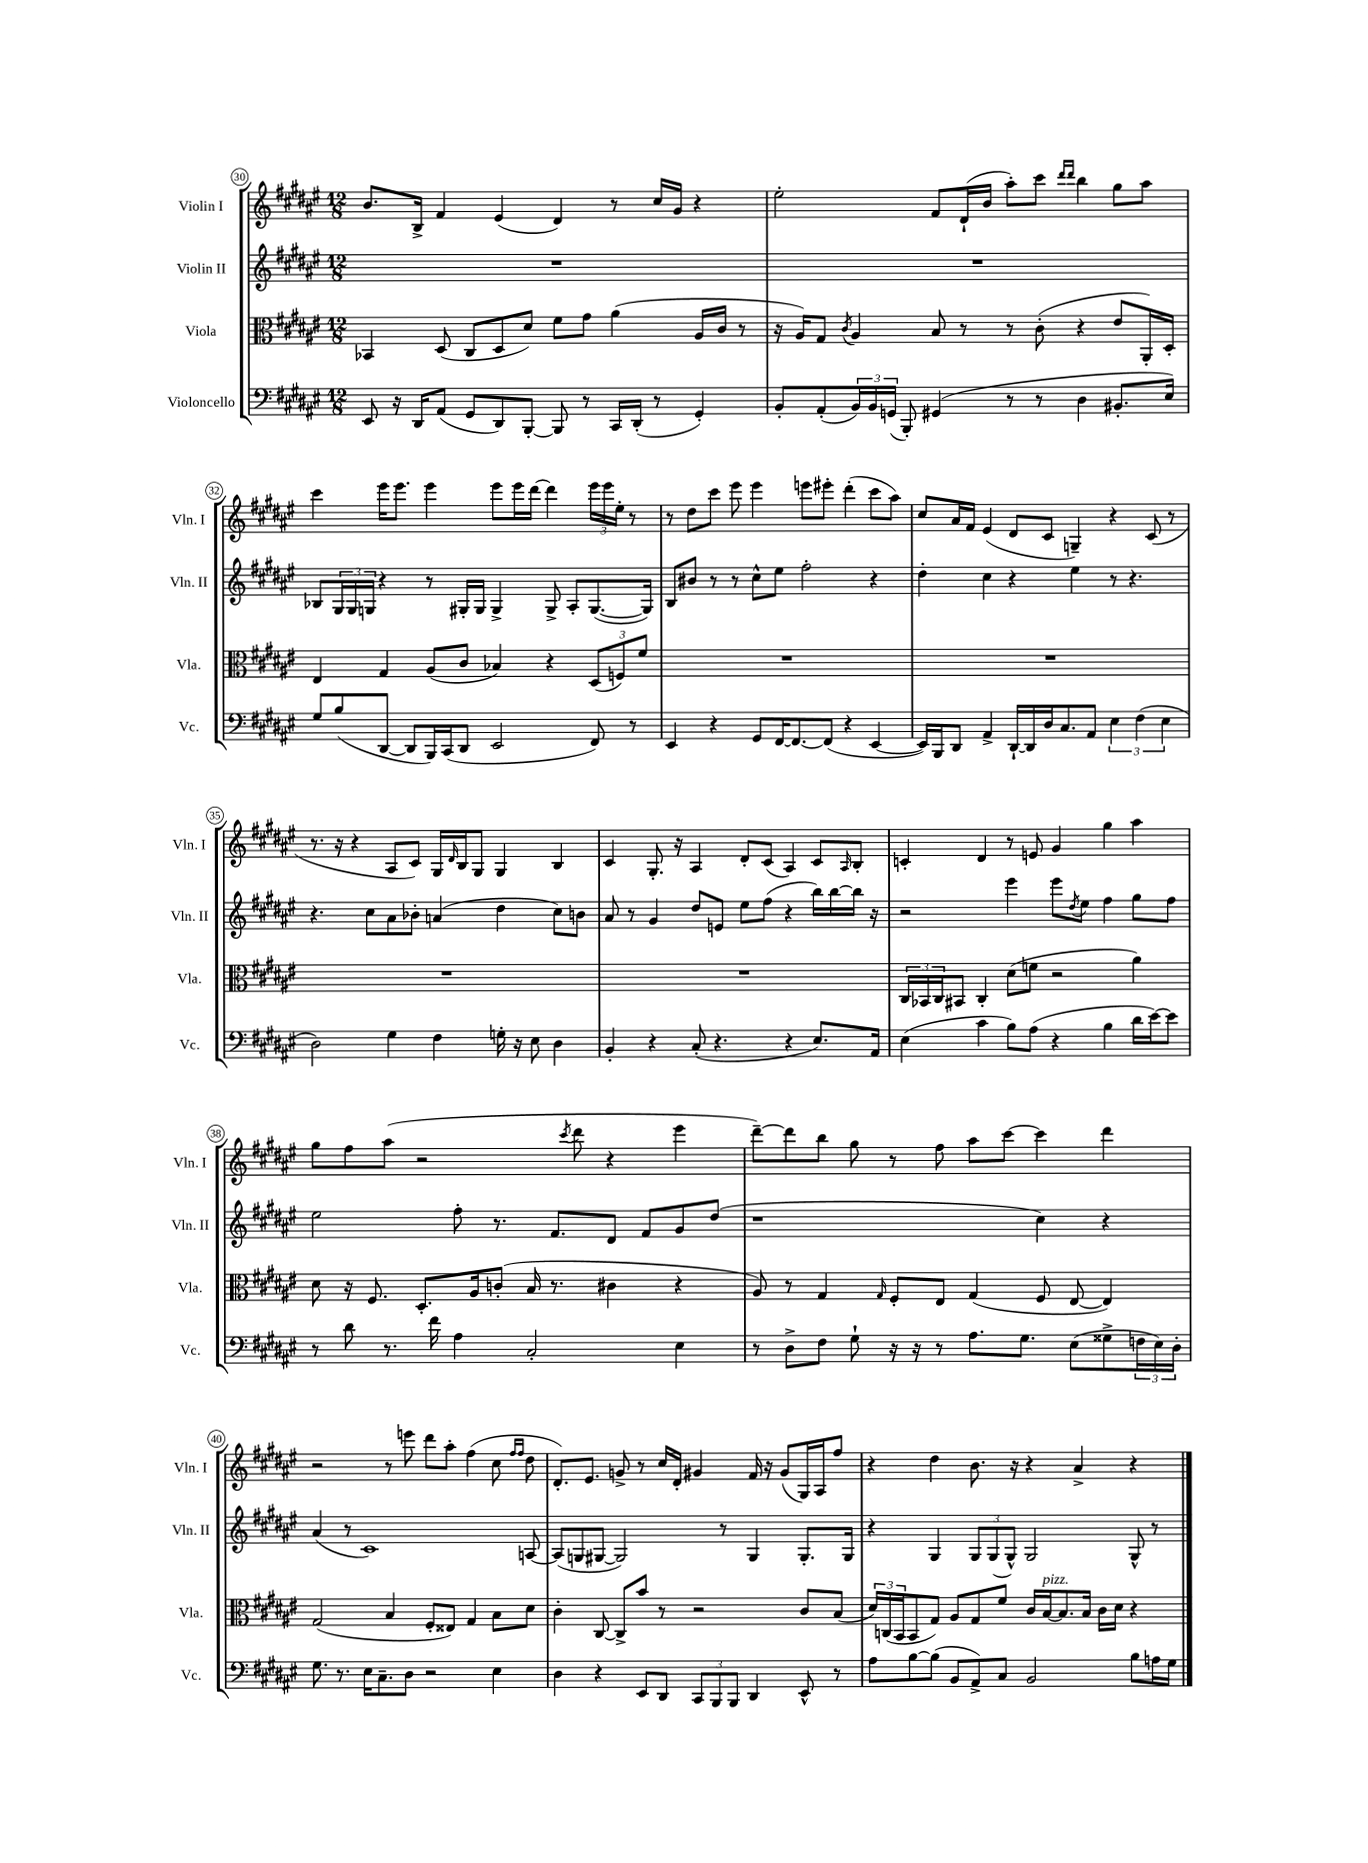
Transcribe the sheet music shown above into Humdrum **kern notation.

**kern	**kern	**kern	**kern
*part4	*part3	*part2	*part1
*staff4	*staff3	*staff2	*staff1
*I"Violoncello	*I"Viola	*I"Violin II	*I"Violin I
*I'Vc.	*I'Vla.	*I'Vln. II	*I'Vln. I
*clefF4	*clefC3	*clefG2	*clefG2
*k[f#c#g#d#a#e#]	*k[f#c#g#d#a#e#]	*k[f#c#g#d#a#e#]	*k[f#c#g#d#a#e#]
*M12/8	*M12/8	*M12/8	*M12/8
=30	=30	=30	=30
8EE#/	4BB-X/	1.r	8.b/L
16r	.	.	.
16DD#/KL	.	.	16B^/Jk
(8AA#/J	(8D#/	.	4f#/
8GG#/L	8C#/L	.	.
8DD#/)	8D#/	.	(4e#/
[8BBB'/J	8d#/J)	.	.
8BBB/]	8f#\L	.	4d#/)
8r	8g#\J	.	.
16CC#/LL	(4a#\	.	8r
(16DD#'/JJ	.	.	.
8r	.	.	16cc#/LL
.	.	.	16g#/JJ
4GG#'/)	16A#/LL	.	4r
.	16c#/JJ	.	.
.	8r	.	.
=31	=31	=31	=31
8BB'/L	16r	1.r	2ee#'\
.	16A#/KL)	.	.
(8AA#'/	8G#/J	.	.
.	8qc#/	.	.
24BB/L)	4A#/	.	.
24BB/	.	.	.
(24GGn/JJ	.	.	.
8BBB'/)	.	.	.
(4GG#X/	8B/	.	8f#/L
.	8r	.	(16d#`/L
.	.	.	16b/JJ
8r	8r	.	8aa#'\L)
8r	(8c#'\	.	8ccc#\J
.	.	.	16qqddd#/LL
.	.	.	16qqddd#/JJ
4D#\	4r	.	4bb\
8.BB#X'/L	8e#/L	.	8gg#\L
.	16AA#'/L)	.	8aa#\J
16E#/Jk)	16D#'/JJ	.	.
!!LO:LB:g=z
=32	=32	=32	=32
8G#/L	4E#/	8B-X/L	4ccc#\
(8B/	.	24G#/L	.
.	.	24G#/	.
.	.	24Gn/JJ	.
[8DD#/J	4G#/	4r	16eee#\KL
.	.	.	8.eee#\J
8DD#/L]	.	.	.
16BBB/L)	(8A#/L	8r	4eee#\
(16CC#/J	.	.	.
8DD#/J	8c#/J	16G#X'/LL	.
.	.	16G#/JJ	.
2EE#/	4B-X/)	4G#^/	8eee#\L
.	.	.	16eee#\L
.	.	.	[16ddd#\JJ
.	4r	8G#^/	4ddd#\]
.	.	8A#'/L	.
8FF#/)	(12D#/L	([8.G#/	24eee#\LL
.	.	.	24eee#\
.	12Fn/)	.	24ee#'\JJ
8r	.	.	8r
.	12f#/J	.	.
.	.	16G#/Jk])	.
=33	=33	=33	=33
4EE#/	1.r	8B/L	8r
.	.	8b#X/J	8dd#\L
4r	.	8r	8ccc#\J
.	.	8r	8eee#\
8GG#/L	.	8cc#^^\L	4eee#\
[16FF#/K	.	8ee#\J	.
8.FF#/_	.	.	.
.	.	2ff#'\	8eeen\L
(8FF#/J]	.	.	8eee#X'\J
4r	.	.	(4ddd#'\
[4EE#/	.	4r	8ccc#\L
.	.	.	8aa#\J)
=34	=34	=34	=34
16EE#/LL])	1.r	4dd#'\	8cc#/L
16BBB/J	.	.	.
8DD#/J	.	.	16a#/L
.	.	.	16f#/JJ
4AA#^/	.	4cc#\	(4e#/
[16DD#`/LL	.	4r	8d#/L
16DD#/]	.	.	.
16D#/J	.	.	8c#/J
8.C#/	.	.	.
.	.	4ee#\	4Gn~/)
8AA#/J	.	.	.
6E#\	.	8r	4r
.	.	4.r	.
(6F#\	.	.	.
.	.	.	(8c#/
6E#\	.	.	.
.	.	.	8r
!!LO:LB:g=z
=35	=35	=35	=35
2D#\)	1.r	4.r	8.r
.	.	.	16r
.	.	.	4r
.	.	8cc#\L	.
4G#\	.	8a#\	8A#/L
.	.	8b-X'\J	8c#/J)
4F#\	.	(4an/	16G#/LL
.	.	.	16qqd#/
.	.	.	16B/J
.	.	.	8G#/J
16Gn'\	.	4dd#\	4G#/
16r	.	.	.
8E#\	.	.	.
4D#\	.	8cc#\L)	4B/
.	.	8bn\J	.
=36	=36	=36	=36
4BB'/	1.r	8a#/	4c#/
.	.	8r	.
4r	.	4g#/	8.G#'/
.	.	.	16r
(8C#'/	.	8dd#/L	4A#/
4.r	.	8en/J	.
.	.	8ee#\L	8d#'/L
.	.	(8ff#\J	(8c#/J
4r	.	4r	4A#/)
8.E#/L)	.	16bb\LL)	8c#/L
.	.	[16bb\	.
.	.	.	16qqA#/
.	.	16bb\JJ]	8B'/J
16AA#/Jk	.	16r	.
=37	=37	=37	=37
(4E#\	24C#/LL	2r	4cn'/
.	24BB-X/	.	.
.	24C#/J	.	.
.	8BB#X/J	.	.
4c#\	4C#'/	.	4d#/
8B\L)	(8d#\L	4eee#\	8r
(8A#\J	8fn\J	.	8en/
4r	2r	8eee#\L	4g#/
.	.	8qdd#/	.
.	.	8ee#\J	.
4B\	.	4ff#\	4gg#\
16d#\LL	4a#\)	8gg#\L	4aa#\
[16e#\J)	.	.	.
8e#\J]	.	8ff#\J	.
!!LO:LB:g=z
=38	=38	=38	=38
8r	8d#\	2ee#\	8gg#\L
8d#\	16r	.	8ff#\
.	8.F#/	.	.
8.r	.	.	(8aa#\J
.	8.D#'/L	.	2r
16f#\	.	.	.
4A#\	.	8ff#'\	.
.	16A#/k	.	.
.	(8cn'/J	8.r	.
2C#'/	16B/	.	.
.	8.r	8.f#/L	.
.	.	.	8qccc#/
.	.	.	8ddd#\
.	4c#X\	8d#/J	4r
.	.	8f#/L	.
4E#\	4r	8g#/	4eee#\
.	.	(8dd#/J	.
=39	=39	=39	=39
8r	8A#/)	1r	[8ddd#~\L)
8D#^\L	8r	.	8ddd#\]
8F#\J	4G#/	.	8bb\J
8G#`\	.	.	8gg#\
.	16qqG#/	.	.
16r	8F#'/L	.	8r
16r	.	.	.
8r	8E#/J	.	8ff#\
8.A#\L	(4G#/	.	8aa#\L
.	.	.	[8ccc#\J
8.G#\J	.	.	.
.	8F#/	4cc#\)	4ccc#\]
(8E#\L	[8E#/	.	.
8G##X^\	4E#/])	4r	4ddd#\
24Fn\L	.	.	.
24E#\)	.	.	.
24D#'\JJ	.	.	.
!!LO:LB:g=z
=40	=40	=40	=40
8.G#\	(2G#/	(4a#/	2r
8.r	.	.	.
.	.	8r	.
16E#\KL	.	1c#)	.
8.C#~\	.	.	.
.	4B/	.	8r
8D#\J	.	.	8eeen\
2r	8F#'/L	.	8ddd#\L
.	8E##X/J)	.	8aa#'\J
.	4G#/	.	(4ff#\
4E#\	8B\L	.	8cc#\
.	.	.	16qqff#/LL
.	.	.	16qqff#/JJ
.	8d#\J	[8An/	8dd#\
=41	=41	=41	=41
4D#\	4c#'\	(8A/L]	8.d#'/L)
.	.	8Gn/	.
.	.	.	8.e#/J
4r	[8C#/	[8G#X/J	.
.	8C#^/L]	2G#/])	8gn^/
8EE#/L	8b/J	.	8r
8DD#/J	8r	.	16cc#/LL
.	.	.	16d#'/JJ
12CC#/L	2r	.	4g#X/
12BBB/	.	.	.
.	.	8r	.
12BBB/J	.	.	.
4DD#/	.	4G#/	16f#/
.	.	.	16r
.	.	.	(8g#/L
8EE#^^/	8c#/L	8.G#'/L	16G#/L)
.	.	.	16A#/J
8r	(8B/J	.	8ff#/J
.	.	16G#/Jk	.
=42	=42	=42	=42
8A#\L	24d#/LL)	4r	4r
.	(24Cn/	.	.
.	24BB/J	.	.
[8B\	8BB/	.	.
(8B\J]	8G#/J)	4G#/	4dd#\
8BB/L	8A#/L	.	.
8AA#^/)	8G#/	12G#/L	8.b\
.	.	(12G#/	.
8C#/J	8f#/J	.	.
.	.	12G#^^/J)	.
.	.	.	16r
2BB/	16c#/LL	2G#/	4r
!	!LO:TX:a:i:t=pizz.	!	!
.	[16B/J	.	.
.	8.B/]	.	.
.	.	.	4a#^/
.	16B/Jk	.	.
.	16c#\LL	.	.
.	16d#\JJ	.	.
8B\L	4r	8G#^^/	4r
16An\L	.	8r	.
16G#\JJ	.	.	.
==	==	==	==
*-	*-	*-	*-
